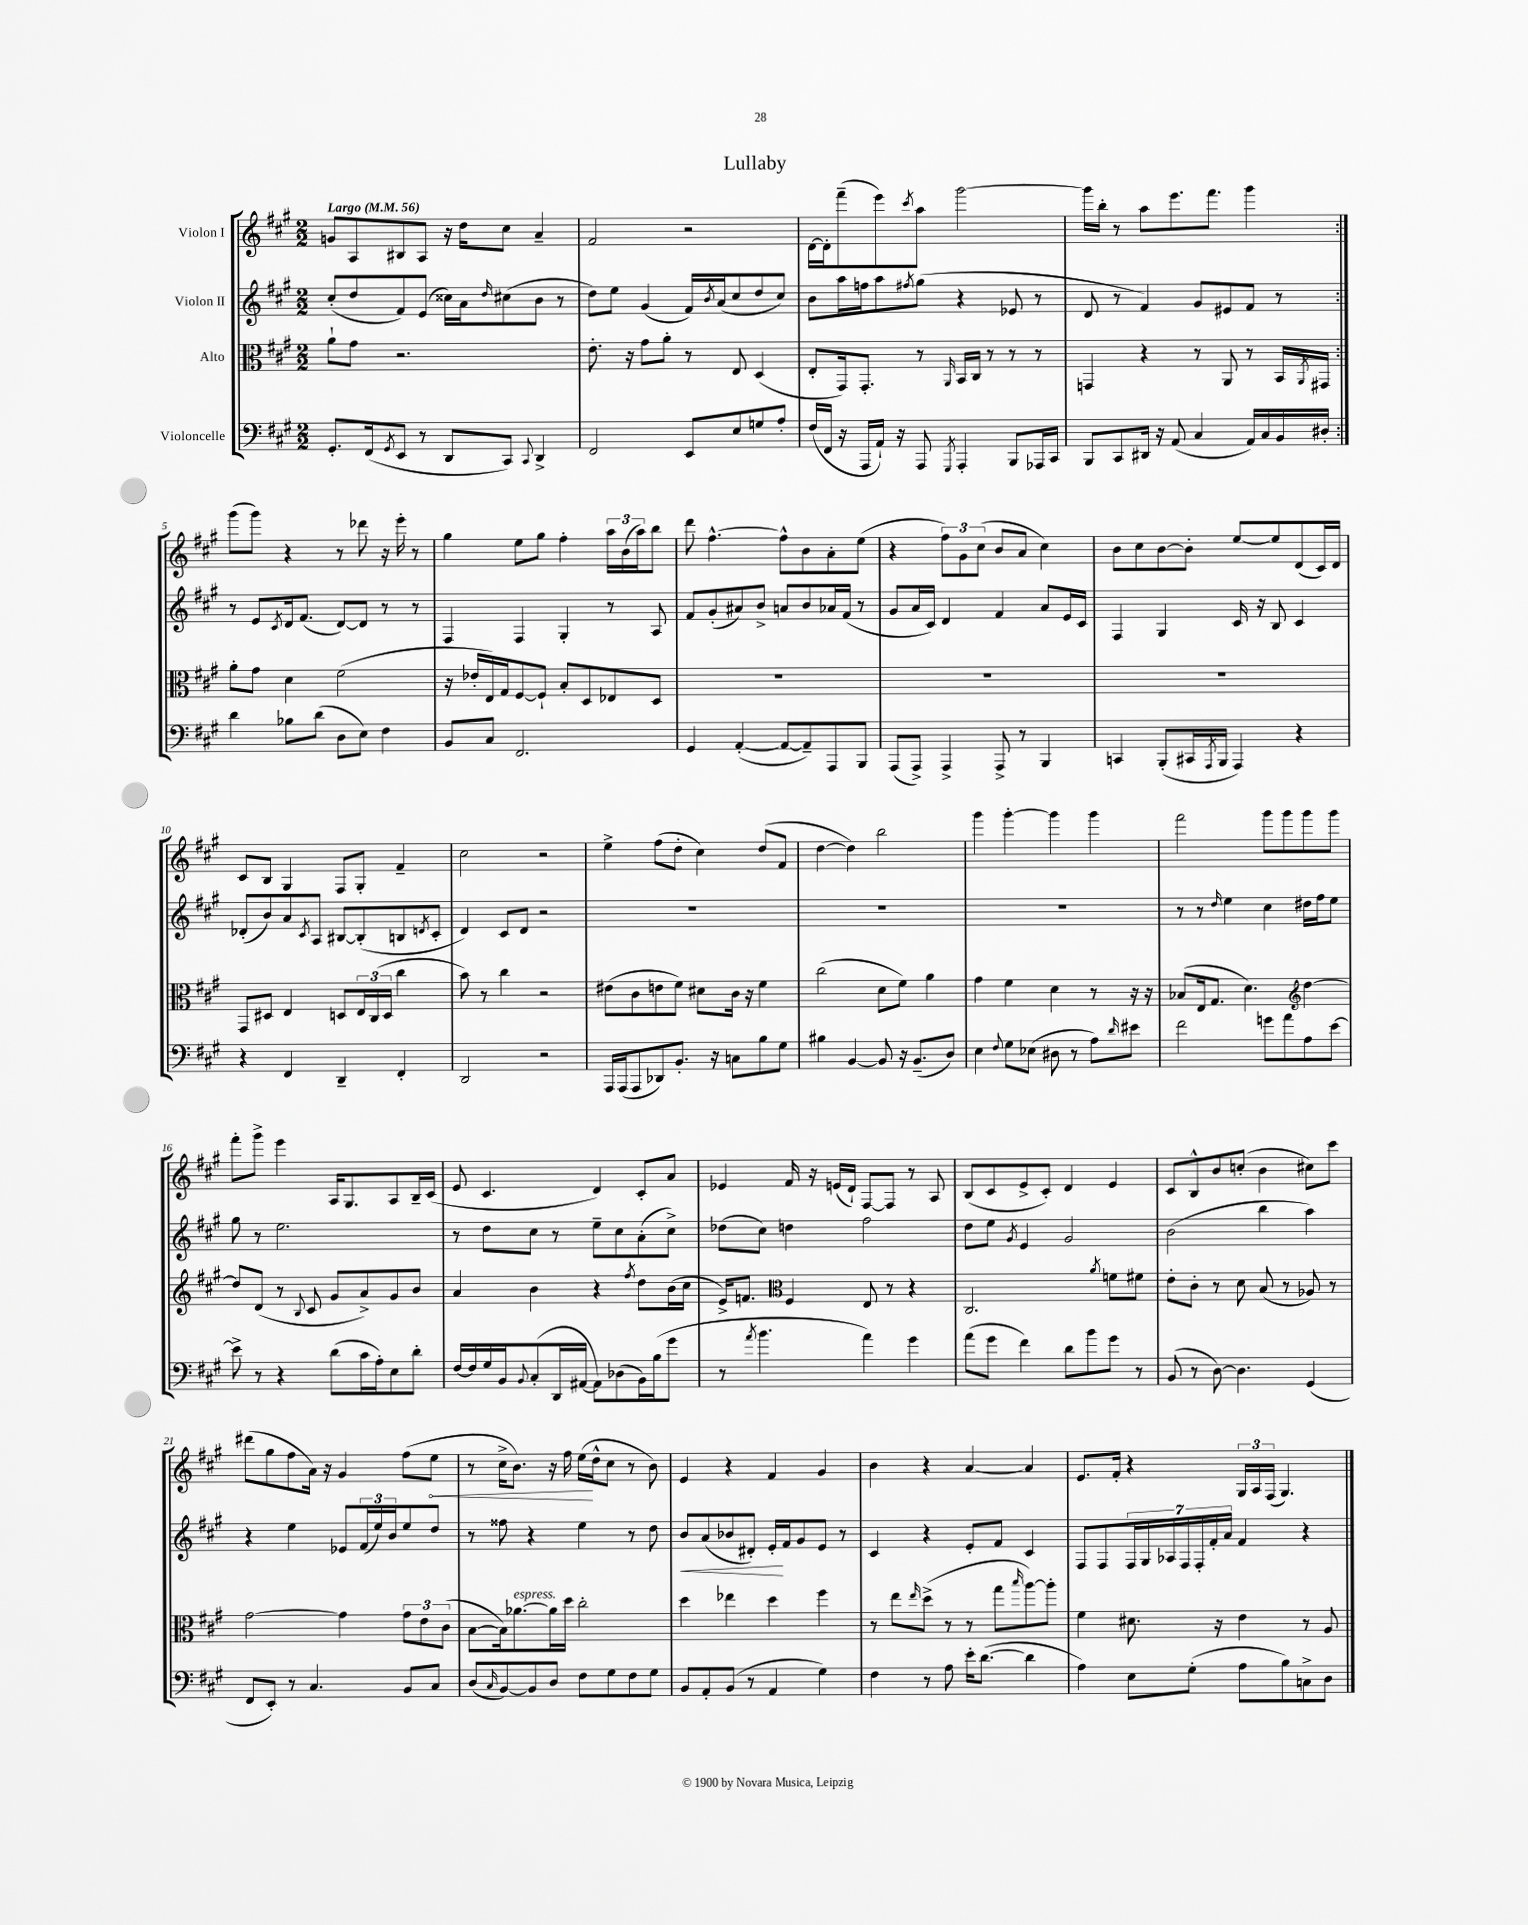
\header { title = "Lullaby" }
<<
\new StaffGroup <<
\new Staff = "s0" \with { instrumentName = "Violon I" } {
    \clef treble \key a \major \numericTimeSignature \time 2/2 \tempo "Largo" 4 = 56
    \repeat volta 2 { g'8 a8 bis8 a8 r16 d''16 cis''8 a'4-- |
    fis'2 r2 |
    d'16~ d'16-. fis'''8--( e'''8) \acciaccatura { cis'''8 } a''8 gis'''2~ |
    gis'''16 b''16-. r8 a''8 e'''8. fis'''8. gis'''4 | }
    gis'''8( gis'''8) r4 r8 des'''8 r16 e'''16-. r8 |
    gis''4 e''8 gis''8 fis''4-. \tuplet 3/2 { a''16 b'16( a''16) } b''8 |
    d'''8 fis''4.~-^ fis''8-^ b'8 a'8-. e''8( |
    r4 \tuplet 3/2 { fis''8) gis'8 cis''8( } b'8 a'8 cis''4) |
    b'8 cis''8 b'8~ b'8-. e''8~ e''8 d'8( cis'16) d'16 |
    cis'8 b8 gis4 fis8 gis8-. fis'4-- |
    cis''2 r2 |
    e''4-> fis''8( d''8-. cis''4) d''8( fis'8 |
    d''4~ d''4) b''2 |
    gis'''4 gis'''4~-. gis'''4 gis'''4 |
    fis'''2 gis'''8 gis'''8 gis'''8 gis'''8 |
    fis'''8-. gis'''8-> e'''4 a16 gis8. a8 b16-- cis'16( |
    e'8 cis'4. d'4) cis'8-. a'8 |
    ees'4 fis'16 r16 e'16( d'16-!) fis8~ fis8 r8 a8 |
    b8( cis'8 e'8-> cis'8-.) d'4 e'4 |
    cis'8 b8-^ b'8 c''8-.( b'4 cis''8) cis'''8 |
    dis'''8( gis''8 fis''8 a'16) r16 gis'4 fis''8( \once \override Hairpin.circled-tip = ##t e''8\< |
    r8 cis''16-> b'8.) r16 fis''16 e''16\!( d''16-^ cis''8 r8 b'8) |
    e'4 r4 fis'4 gis'4 |
    b'4 r4 a'4~ a'4 |
    e'8. fis'16-. r4 \tuplet 3/2 { gis16 a16 fis16( } gis4.) \bar "|." |
}
\new Staff = "s1" \with { instrumentName = "Violon II" } {
    \clef treble \key a \major \numericTimeSignature \time 2/2
    \repeat volta 2 { cis''8-.( d''8 fis'8) e'8( cisis''16) a'16 \grace { d''16 } cis''8( b'8 r8 |
    d''8) e''8 gis'4( fis'16) \acciaccatura { b'8 } a'16( cis''8 d''8 cis''8) |
    b'8 a''16 f''16 a''8 \acciaccatura { fis''8 } gis''8( r4 ees'8 r8 |
    d'8 r8 fis'4) gis'8 eis'8 fis'8 r8 | }
    r8 e'8 \acciaccatura { cis'8 } d'16 fis'8.( d'8~) d'8 r8 r8 |
    fis4 fis4 gis4-. r8 a8 |
    fis'8 gis'8-.( ais'8) b'8-> a'8 b'8 aes'16 fis'16( r8 |
    gis'8 a'16 cis'16) d'4 fis'4 a'8 e'16 cis'16 |
    fis4 gis4 cis'16 r16 b8 cis'4 |
    des'8-.( b'8) a'8 \acciaccatura { cis'8 } a8 bis8~ bis8-.( b8 \acciaccatura { d'8 } cis'8-. |
    d'4) cis'8 d'8 r2 |
    R1 |
    R1 |
    R1 |
    r8 r8 \grace { d''16 } e''4 cis''4 dis''16 fis''16 e''8 |
    gis''8 r8 e''2. |
    r8 d''8 cis''8 r8 e''8-- cis''8 a'8-.( cis''8->) |
    des''8( cis''8) d''4 fis''2 |
    d''8 e''8 \acciaccatura { gis'8 } e'4 gis'2 |
    b'2( b''4 a''4) |
    r4 e''4 ees'8 \tuplet 3/2 { fis'16( e''16) b'16 } e''8 d''8 |
    r8 fisis''8 r4 e''4 r8 d''8 |
    b'8\< a'8( bes'8 dis'8-.) e'16-.\! fis'16 gis'8 e'8 r8 |
    cis'4 r4 e'8-. fis'8 cis'4 |
    fis8 fis8 \tuplet 7/4 { fis16 gis16 aes16 fis16 fis16-. fis'16-. a'16 } fis'4 r4 \bar "|." |
}
\new Staff = "s2" \with { instrumentName = "Alto" } {
    \clef alto \key a \major \numericTimeSignature \time 2/2
    \repeat volta 2 { a'8-! gis'8 r2. |
    e'8.-. r16 gis'8 a'8-. r8 e8 d4( |
    e8-. gis,16) gis,8.-. r8 \grace { a,16 } b,16 cis16 r8 r8 r8 |
    g,4 r4 r8 a,8 r8 b,16 \acciaccatura { a,8 } gis,16 | }
    a'8-. gis'8 d'4 fis'2( |
    r16 ees'16-. e16) gis16 fis8~ fis8-! b8-. d8 ees8 d8 |
    R1 |
    R1 |
    R1 |
    gis,8 dis8 e4 d8 \tuplet 3/2 { e16 cis16( d16 } cis''4 |
    b'8) r8 cis''4 r2 |
    eis'8( cis'8 e'8 fis'8) dis'8 cis'16 r16 fis'4 |
    cis''2( d'8 fis'8) a'4 |
    gis'4 fis'4 d'4 r8 r16 r16 |
    bes8( e16 gis8. d'4.) \clef treble d''4~ |
    d''8 d'8( r8 \appoggiatura { b8 } cis'8 gis'8 a'8->) gis'8 b'8 |
    a'4 b'4 r4 \acciaccatura { fis''8 } d''8 b'16( cis''16 |
    e'16->) f'8. \clef alto fis4 e8 r8 r4 |
    cis2. \acciaccatura { a'8 } f'8 fis'8 |
    e'8-. cis'8-. r8 d'8 b8( r8 aes8) r8 |
    gis'2~ gis'4 \tuplet 3/2 { gis'8 e'8 cis'8( } |
    b8~ b16) aes'8.~^\markup { \italic "espress." } aes'16 d''16 cis''2-. |
    d''4 ees''4 d''4 fis''4 |
    r8 e''8 \grace { e''16 } d''8->( r8 r8 gis''8 \grace { b''16 } a''8~) a''8-. |
    fis'4 dis'8. r16 e'4 r8 a8 \bar "|." |
}
\new Staff = "s3" \with { instrumentName = "Violoncelle" } {
    \clef bass \key a \major \numericTimeSignature \time 2/2
    \repeat volta 2 { gis,8.-. fis,16( \acciaccatura { gis,8 } e,8 r8 d,8 cis,8) \appoggiatura { cis,8 } d,4-> |
    fis,2 e,8 e8 g8 a8-. |
    fis16( fis,16 r16 a,,16 a,16-!) r16 a,,8 \acciaccatura { gis,,8 } a,,4-. b,,8 aes,,16 cis,16 |
    b,,8 cis,8 dis,16 r16 a,8( cis4 a,16) cis16 b,16 dis16-. | }
    d'4 bes8 d'8( d8 e8) fis4 |
    b,8 cis8 fis,2. |
    gis,4 a,4~-.( a,8~ a,8--) a,,8 b,,8 |
    a,,8( a,,8->) a,,4-> a,,8-> r8 b,,4 |
    c,4 b,,8-.( cis,16 \acciaccatura { a,,8 } b,,16 a,,4) r4 |
    r4 fis,4 d,4-- fis,4-. |
    d,2 r2 |
    a,,16 a,,16( a,,8 des,8) b,8.-. r16 c8 b8 gis8 |
    bis4 b,4~ b,8 r16 b,8.--( d8) |
    e4 \appoggiatura { fis8 } gis8 ees8( dis8 r8 a8) \grace { d'16 } eis'8 |
    fis'2 g'8 a'8 a8 e'8~ |
    e'8-> r8 r4 d'8( cis'16 a16-.) e8 d'8-. |
    fis16~ fis16 gis16 b,16 \appoggiatura { b,8 } cis8-.( d,16 ais,16~ ais,8) des8( b,16) b16( gis'8 |
    r8 \acciaccatura { a'8 } b'4. a'4) gis'4 |
    a'8( gis'8 fis'4) d'8 b'8 gis'8 r8 |
    b,8( r8 d8~) d4. gis,4( |
    fis,8 e,8-.) r8 cis4. b,8 cis8 |
    d8( \grace { cis16 } b,8~) b,8 d8 fis8 gis8 fis8 gis8 |
    b,8 a,8-. b,8( r8 a,4 gis4) |
    fis4 r8 a8 e'16-. d'8.~( d'4 |
    a4) e8 gis8-.( a8 b8) c8-> d8 \bar "|." |
}
>>
>>
